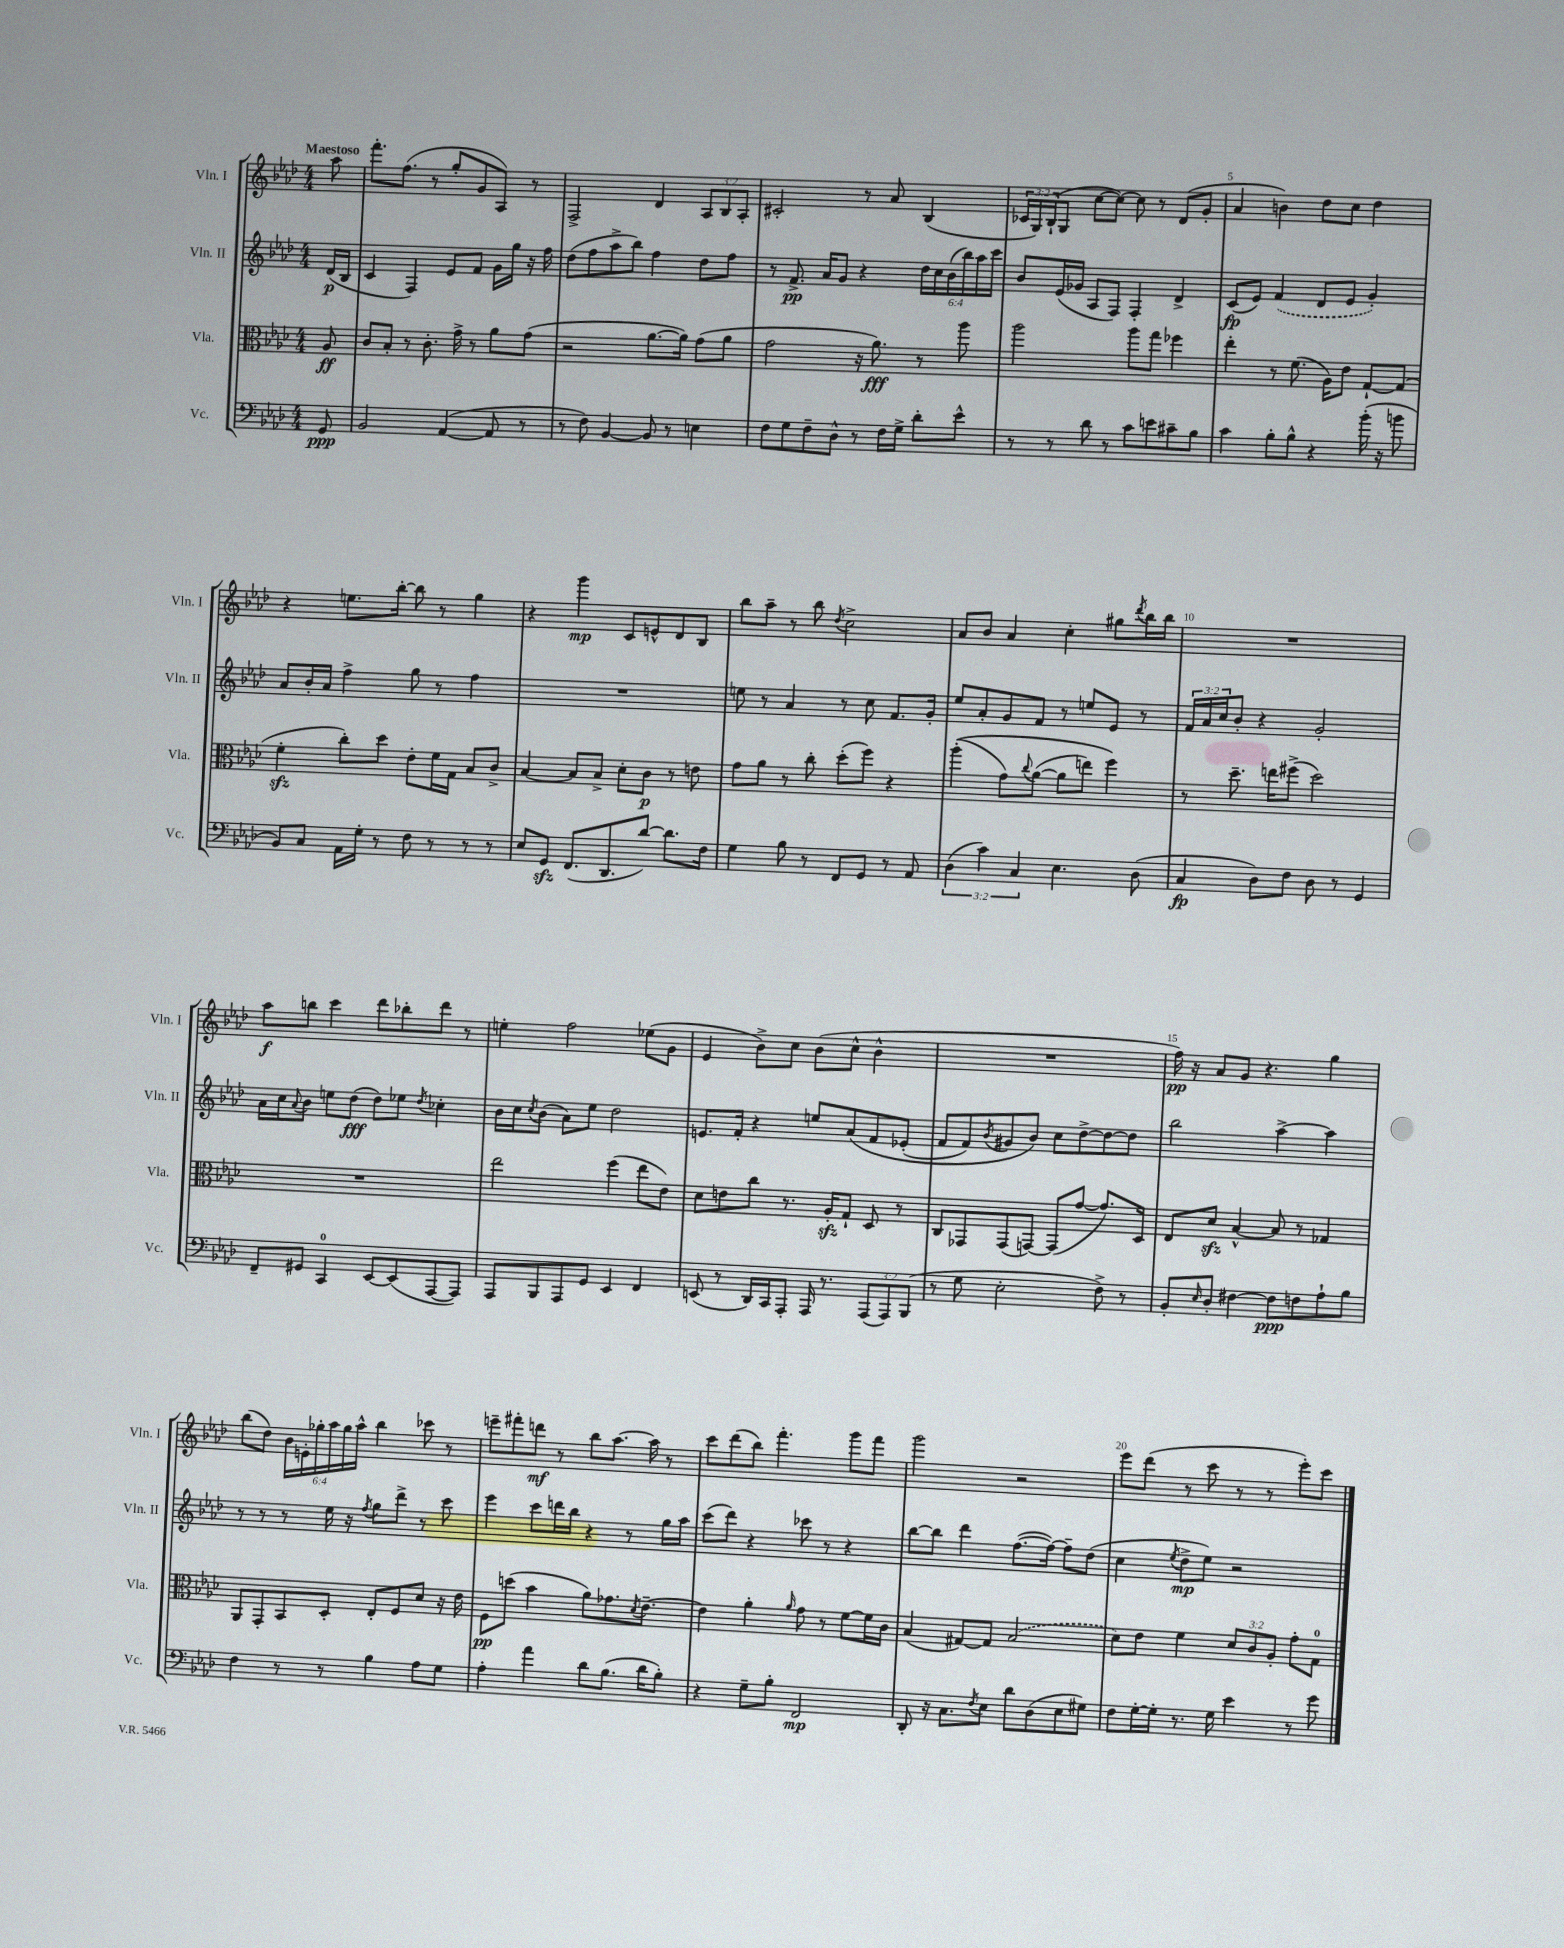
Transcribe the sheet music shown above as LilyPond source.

<<
\new StaffGroup <<
\new Staff = "s0" \with { instrumentName = "Vln. I" shortInstrumentName = "Vln. I" } {
    \clef treble \key aes \major \numericTimeSignature \time 4/4 \override Staff.TupletNumber.text = #tuplet-number::calc-fraction-text \partial 8 \tempo "Maestoso"
    aes''8 |
    f'''8.-. f''8.( r8 g''8-. g'8 aes8) r8 |
    f2-> des'4 \tuplet 3/2 { aes8 bes8 aes8-. } |
    cis'2-. r8 aes'8 bes4( |
    \tuplet 3/2 { ces'16 g16) bes16-!( } g8 c''8~ c''8~) c''8 r8 des'8( g'8-. |
    aes'4 b'4) des''8 c''8 des''4 |
    r4 e''8. bes''16~-. bes''8 r8 g''4 |
    r4 g'''4\mp c'8 e'8-^ des'8 bes8 |
    bes''8 aes''8-- r8 bes''8 \acciaccatura { des''8 } c''2-> |
    aes'8 bes'8 aes'4 c''4-. gis''8 \acciaccatura { des'''8 } bes''16 bes''16 |
    R1 |
    aes''8\f b''8 c'''4 des'''8 bes''8-. des'''8 r8 |
    e''4-. f''2 ees''8( g'8 |
    ees'4 bes'8->) c''8 bes'8( c''8-^ bes'4-^ |
    R1 |
    f''16\pp) r16 aes'8 g'8 r4. g''4 |
    bes''8( des''8) \tuplet 6/4 { bes'16 e'16-. ges''16-. aes''16 ges''16 aes''16-^ } bes''4 ces'''8 r8 |
    e'''8-- fis'''8-. d'''8\mf r8 bes''8 aes''8.~ aes''16 r8 |
    c'''8 des'''8( bes''8) f'''4.-. g'''8 f'''8 |
    g'''2 r2 |
    ees'''8 des'''8( r8 c'''8 r8 r8 ees'''8-.) c'''8 \bar "|." |
}
\new Staff = "s1" \with { instrumentName = "Vln. II" shortInstrumentName = "Vln. II" } {
    \clef treble \key aes \major \numericTimeSignature \time 4/4 \override Staff.TupletNumber.text = #tuplet-number::calc-fraction-text \partial 8
    des'16\p( bes16 |
    c'4 f4) ees'8 f'8 g'16 g''16 r16 f''16 |
    des''8( f''8 aes''8-> bes''8) f''4 des''8 f''8 |
    r8 f'8.->\pp aes'16 g'8 r4 \tuplet 6/4 { des''16 c''16 bes'16( bes''16) aes''16 c'''16 } |
    bes'8 ees'16( ges'16 aes8 f8) f4-. des'4-> |
    c'8\fp( ees'8) \once \slurDashed f'4( des'8 ees'8 g'4-.) |
    aes'8 bes'16-. aes'16 f''4-> g''8 r8 f''4 |
    R1 |
    e''8 r8 aes'4 r8 c''8 f'8. g'16-. |
    ees''8 aes'8-. g'8 f'8 r8 e''8 ees'8 r8 |
    \tuplet 3/2 { f'16 aes'16 c''16 } bes'8-. r4 g'2-. |
    aes'16 c''16 \appoggiatura { aes'8 } bes'8 e''8 des''8\fff( des''8) ees''8 \acciaccatura { des''8 } ces''4-. |
    bes'16 c''16 \acciaccatura { c''8 } bes'8( aes'8) ees''8 des''2 |
    e'8. f'16-. r4 e''8 aes'8\( f'8 ees'8-.( |
    f'8 f'8) \acciaccatura { bes'8 } gis'8 bes'8\) c''8 des''8~-> des''8~ des''8 |
    bes''2 aes''4~-> aes''4 |
    r8 r8 r8 ees''16 r16 \acciaccatura { f''8 } g''8 des'''8-> r8 c'''8 |
    ees'''4 c'''8 d'''16 bes''16 r4 r8 g''16 aes''16 |
    c'''8( des'''8) r4 ces'''8 r8 r4 |
    bes''8~ bes''8 des'''4 f''8.~( f''16~) f''8-- des''8( |
    c''4 \acciaccatura { ees''8 } des''8->\mp ees''8) r2 \bar "|." |
}
\new Staff = "s2" \with { instrumentName = "Vla." shortInstrumentName = "Vla." } {
    \clef alto \key aes \major \numericTimeSignature \time 4/4 \override Staff.TupletNumber.text = #tuplet-number::calc-fraction-text \partial 8
    aes8\ff |
    c'8 bes8-. r8 c'8.-. g'16-> r8 aes'8 g'8( |
    r2 aes'8.~ aes'16) g'8( aes'8 |
    g'2 r16 aes'8.\fff) r8 aes''8 |
    aes''2 aes''8 g''8 fes''4 |
    ees''4-. r8 f'8.( aes16) ees'8 g8~-! g8( |
    f'4-.\sfz c''8-.) des''8 ees'8-. f'16 g16 bes8 c'8-> |
    bes4~ bes8 bes8-> des'8-. c'8\p r8 e'8 |
    g'8 aes'8 r8 c''8-. des''8-.( f''8) r4 |
    aes''4-.(\( g'8) \appoggiatura { c''8 } aes'8~( aes'8 e''8) f''4\) |
    r8 des''8.-- e''16 fis''8->( des''2) |
    R1 |
    ees''2 f''4( ees''8 ees'8) |
    des'8 e'8 c''8 r8. aes16-.\sfz g8-! des8 r8 |
    c8 ges,8 ges,8( g,8~) g,8( g'8~ g'8.) des16 |
    ees8 des'8\sfz bes4~-^ bes8 r8 ges4 |
    aes,8 g,8-. bes,8 des8-. ees8-. f8 des'8 r16 ees'16 |
    f8\pp d''8( bes'4 aes'8) ges'8. \acciaccatura { des'8 } ees'8.~-- |
    ees'4 aes'4-. \grace { aes'16 } g'8 r8 f'8~ f'16 c'16 |
    bes4( gis8~) gis8 \once \slurDashed bes2( |
    des'8) ees'8 f'4 \tuplet 3/2 { des'8 c'8 aes8-. } g'8-. g8-0 \bar "|." |
}
\new Staff = "s3" \with { instrumentName = "Vc." shortInstrumentName = "Vc." } {
    \clef bass \key aes \major \numericTimeSignature \time 4/4 \override Staff.TupletNumber.text = #tuplet-number::calc-fraction-text \partial 8
    g,8\ppp |
    bes,2 aes,4~( aes,8 r8 |
    r8 f8) bes,4~ bes,8 r8 e4 |
    f8 g8 f8-- des8-^ r8 f16 g16-> des'8-. ees'8-^ |
    r8 r8 des'8 r8 c'8 e'8 cis'8-- bes8 |
    c'4 bes8-. bes8-^ r4 bes'16-.( r16 b'8 |
    bes,8) c8 aes,16 g16-. r8 f8 r8 r8 r8 |
    ees8 g,8\sfz f,8.( des,8. des'8~) des'8. f16 |
    g4 bes8 r8 f,8 g,8 r8 aes,8 |
    \tuplet 3/2 { des4( c'4) c4 } ees4. des8( |
    c4\fp des8) f8 des8 r8 g,4 |
    f,8-- gis,8 c,4-0 ees,8~ ees,8( aes,,8~ aes,,8) |
    aes,,8 bes,,8 aes,,8 g,8 ees,4 f,4 |
    e,8( r8 des,16) c,16 aes,,8-. aes,,16 r8. \tuplet 3/2 { aes,,8( aes,,8) bes,,8( } |
    r8 g8 ees2-. f8->) r8 |
    bes,8-. \grace { ees16 } des8-. fis4~ fis8\ppp f8 aes8-! bes8 |
    f4 r8 r8 bes4 aes8 g8 |
    aes4-. aes'4 des'8 bes8.( des'16 bes8-.) |
    r4 g8-- bes8-. f,2\mp |
    des,8-. r16 c8. \acciaccatura { f8 } ees8 des'8 des8( ees8 gis8) |
    f8 g16~-. g16-. r8. g16 ees'4 r8 g'8 \bar "|." |
}
>>
>>
\layout { \context { \Score \override BarNumber.break-visibility = ##(#f #t #t) barNumberVisibility = #(every-nth-bar-number-visible 5) } }
